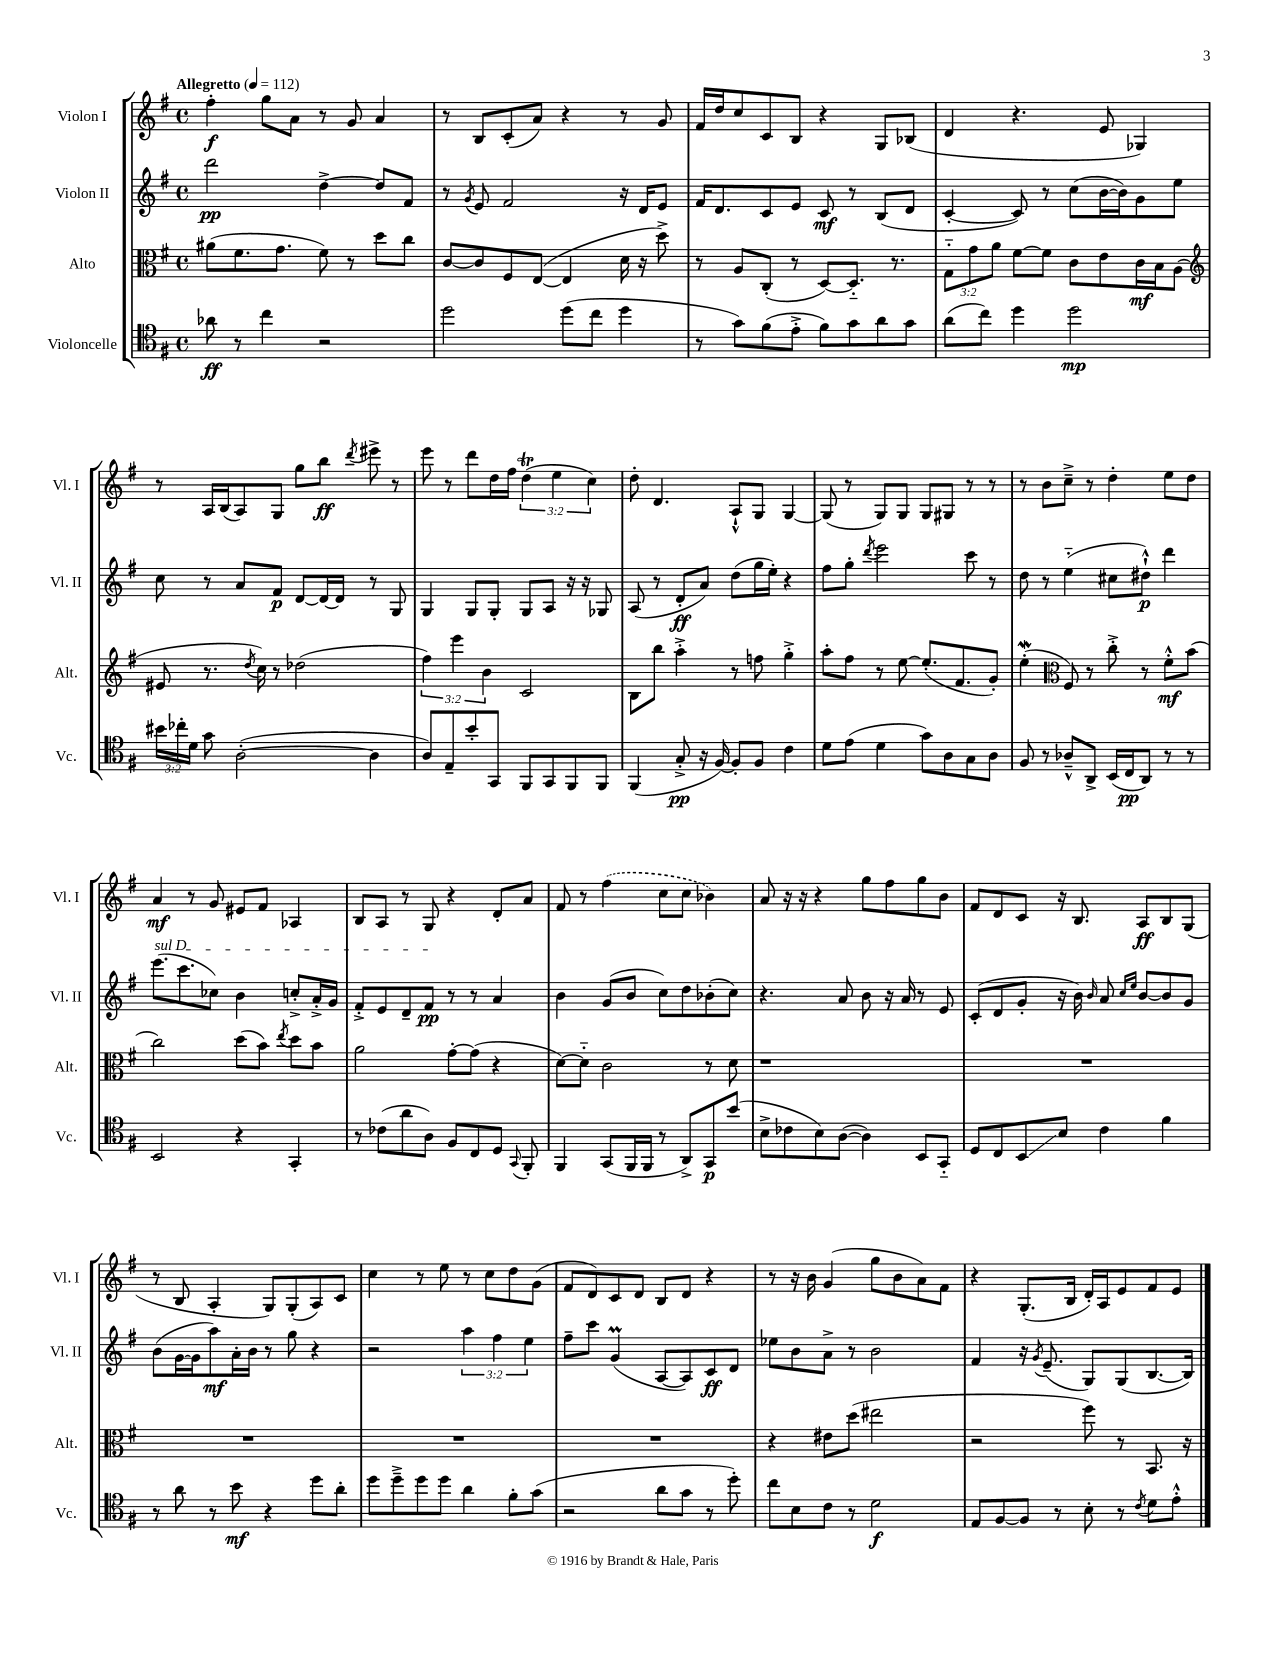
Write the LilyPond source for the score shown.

<<
\new StaffGroup <<
\new Staff = "s0" \with { instrumentName = "Violon I" shortInstrumentName = "Vl. I" } {
    \clef treble \key g \major \defaultTimeSignature \time 4/4 \override Staff.TupletNumber.text = #tuplet-number::calc-fraction-text \tempo "Allegretto" 4 = 112
    \autoBeamOff fis''4-.\f g''8[ a'8] r8 g'8 a'4 |
    r8 b8[ c'8-.( a'8]) r4 r8 g'8 |
    fis'16[ d''16 c''8 c'8 b8] r4 g8[ bes8]( |
    d'4 r4. e'8 ges4) |
    r8 a16[ b16( a8) g8] g''8[ b''8]\ff \acciaccatura { d'''8 } eis'''8-> r8 |
    e'''8 r8 d'''8[ d''16 fis''16] \tuplet 3/2 { d''4\trill( e''4 c''4) } |
    d''8-. d'4. a8[-!-^ g8] g4~ |
    g8( r8 g8[) g8] g8[ gis8] r8 r8 |
    r8 b'8[ c''8]---> r8 d''4-. e''8[ d''8] |
    a'4\mf r8 g'8 eis'8[ fis'8] aes4 |
    b8[ a8] r8 g8 r4 d'8[-. a'8] |
    fis'8 r8 \once \slurDashed fis''4( c''8[ c''8] bes'4) |
    a'8 r16 r16 r4 g''8[ fis''8 g''8 b'8] |
    fis'8[ d'8 c'8] r16 b8. a8[\ff b8 g8]( |
    r8 b8 a4-. g8[) g8-.( a8) c'8] |
    c''4 r8 e''8 r8 c''8[ d''8 g'8]( |
    fis'8[ d'8) c'8 d'8] b8[ d'8] r4 |
    r8 r16 b'16 g'4( g''8[ b'8 a'8) fis'8] |
    r4 g8.[-.( b16] d'16[-.) a16 e'8 fis'8 e'8] \bar "|." |
}
\new Staff = "s1" \with { instrumentName = "Violon II" shortInstrumentName = "Vl. II" } {
    \clef treble \key g \major \defaultTimeSignature \time 4/4 \override Staff.TupletNumber.text = #tuplet-number::calc-fraction-text
    \autoBeamOff d'''2\pp d''4~-> d''8[ fis'8] |
    r8 \acciaccatura { g'8 } e'8 fis'2 r16 d'16[ e'8] |
    fis'16[ d'8. c'8 e'8] c'8\mf r8 b8[( d'8] |
    c'4~-. c'8) r8 c''8[( b'16~ b'16) g'8 e''8] |
    c''8 r8 a'8[ fis'8]\p d'8[~ d'16~ d'16] r8 g8 |
    g4 g8[ g8]-. g8[ a8] r16 r16 ges8 |
    a8( r8 d'8[-.\ff a'8]) d''8[( g''16 e''16]-.) r4 |
    fis''8[ g''8]-. \acciaccatura { d'''8 } e'''2 c'''8 r8 |
    d''8 r8 e''4-_( cis''8[ dis''8]-!-^\p) d'''4 |
    \once \override TextSpanner.bound-details.left.text = \markup { \italic "sul D" } e'''8.[\startTextSpan( c'''8. ces''8]) b'4 c''8[-.-> a'16-.-> g'16] |
    fis'8[-.-> e'8 d'8-- fis'8]\pp\stopTextSpan r8 r8 a'4 |
    b'4 g'8[( b'8] c''8[) d''8 bes'8-.( c''8]) |
    r4. a'8 b'8 r16 a'16 r8 e'8 |
    c'8[-.( d'8 g'8]-. r16 b'16) \grace { b'16 } a'8 \grace { c''16[ e''16] } b'8[~ b'8 g'8] |
    b'8[( g'16~ g'16 a''8\mf) a'16-. b'16] r8 g''8 r4 |
    r2 \tuplet 3/2 { a''4 fis''4 e''4 } |
    fis''8[-- c'''8] g'4\prall( a8[~ a8) c'8\ff d'8] |
    ees''8[ b'8 a'8]-> r8 b'2 |
    fis'4 r16 \acciaccatura { g'8 } e'8.--( g8[) g8( b8.~ b16]) \bar "|." |
}
\new Staff = "s2" \with { instrumentName = "Alto" shortInstrumentName = "Alt." } {
    \clef alto \key g \major \defaultTimeSignature \time 4/4 \override Staff.TupletNumber.text = #tuplet-number::calc-fraction-text
    \autoBeamOff ais'8[( fis'8. g'8.] fis'8) r8 d''8[ c''8] |
    c'8[~ c'8 fis8 e8]~( e4 d'16 r16 d''8->) |
    r8 a8[ c8]-.( r8 d8[~) d8.]-_ r8. |
    \tuplet 3/2 { g8[-_ g'8 a'8] } fis'8[~ fis'8] c'8[ e'8 c'16\mf b16 a8]( |
    \clef treble eis'8 r8. \acciaccatura { d''8 } c''16) r8 des''2( |
    \tuplet 3/2 { fis''4) e'''4 b'4 } c'2 |
    b8[ b''8] a''4-.-> r8 f''8 g''4-.-> |
    a''8[-. fis''8] r8 e''8~ e''8.[-.( fis'8. g'8]-.) |
    e''4-.\mordent( \clef alto fis8) r8 c''8-.-> r8 fis'8[-.-^\mf b'8]( |
    c''2) d''8[( b'8]) \acciaccatura { e''8 } d''8[ b'8] |
    a'2 g'8[~-. g'8]( r4 |
    d'8[~) d'8]-_ c'2 r8 d'8 |
    r1 |
    R1 |
    R1 |
    R1 |
    R1 |
    r4 eis'8[ d''8]( eis''2 |
    r2 fis''8) r8 b,8. r16 \bar "|." |
}
\new Staff = "s3" \with { instrumentName = "Violoncelle" shortInstrumentName = "Vc." } {
    \clef tenor \key g \major \defaultTimeSignature \time 4/4 \override Staff.TupletNumber.text = #tuplet-number::calc-fraction-text
    \autoBeamOff aes'8\ff r8 c''4 r2 |
    d''2 d''8[( c''8] d''4 |
    r8 g'8[) fis'8( e'8]-.-> fis'8[) g'8 a'8 g'8] |
    a'8[( c''8]) d''4 d''2\mp |
    \tuplet 3/2 { bis'16[ ces''16-. d'16] } g'8 a2~-.( a4 |
    a8[) e8-- b'8-. g,8] fis,8[ g,8 fis,8 fis,8] |
    fis,4( g8-.->\pp r16 fis16~) fis8[-. fis8] c'4 |
    d'8[ e'8]( d'4 g'8[) a8 g8 a8] |
    fis8 r8 aes8[---^ a,8]-> b,16[( c16\pp a,8]) r8 r8 |
    b,2 r4 g,4-. |
    r8 ces'8[( a'8 a8]) fis8[ c8 d8] \appoggiatura { g,8 } fis,8-. |
    fis,4 g,8[( fis,16 fis,16] r8 a,8[->) g,8\p b'8]( |
    b8[-> ces'8 b8) a8]~( a4) b,8[ g,8]-_ |
    d8[ c8 b,8\glissando b8] c'4 fis'4 |
    r8 a'8 r8 b'8\mf r4 d''8[ a'8]-. |
    d''8[ d''8---> d''8 d''8] a'4 fis'8[-. g'8]( |
    r2 a'8[ g'8] r8 d''8-.) |
    c''8[ b8 c'8] r8 d'2\f |
    e8[ fis8~ fis8] r8 b8-. r8 \acciaccatura { c'8 } d'8[ e'8]-.-^ \bar "|." |
}
>>
>>
\layout { \context { \Score \remove "Bar_number_engraver" } }
